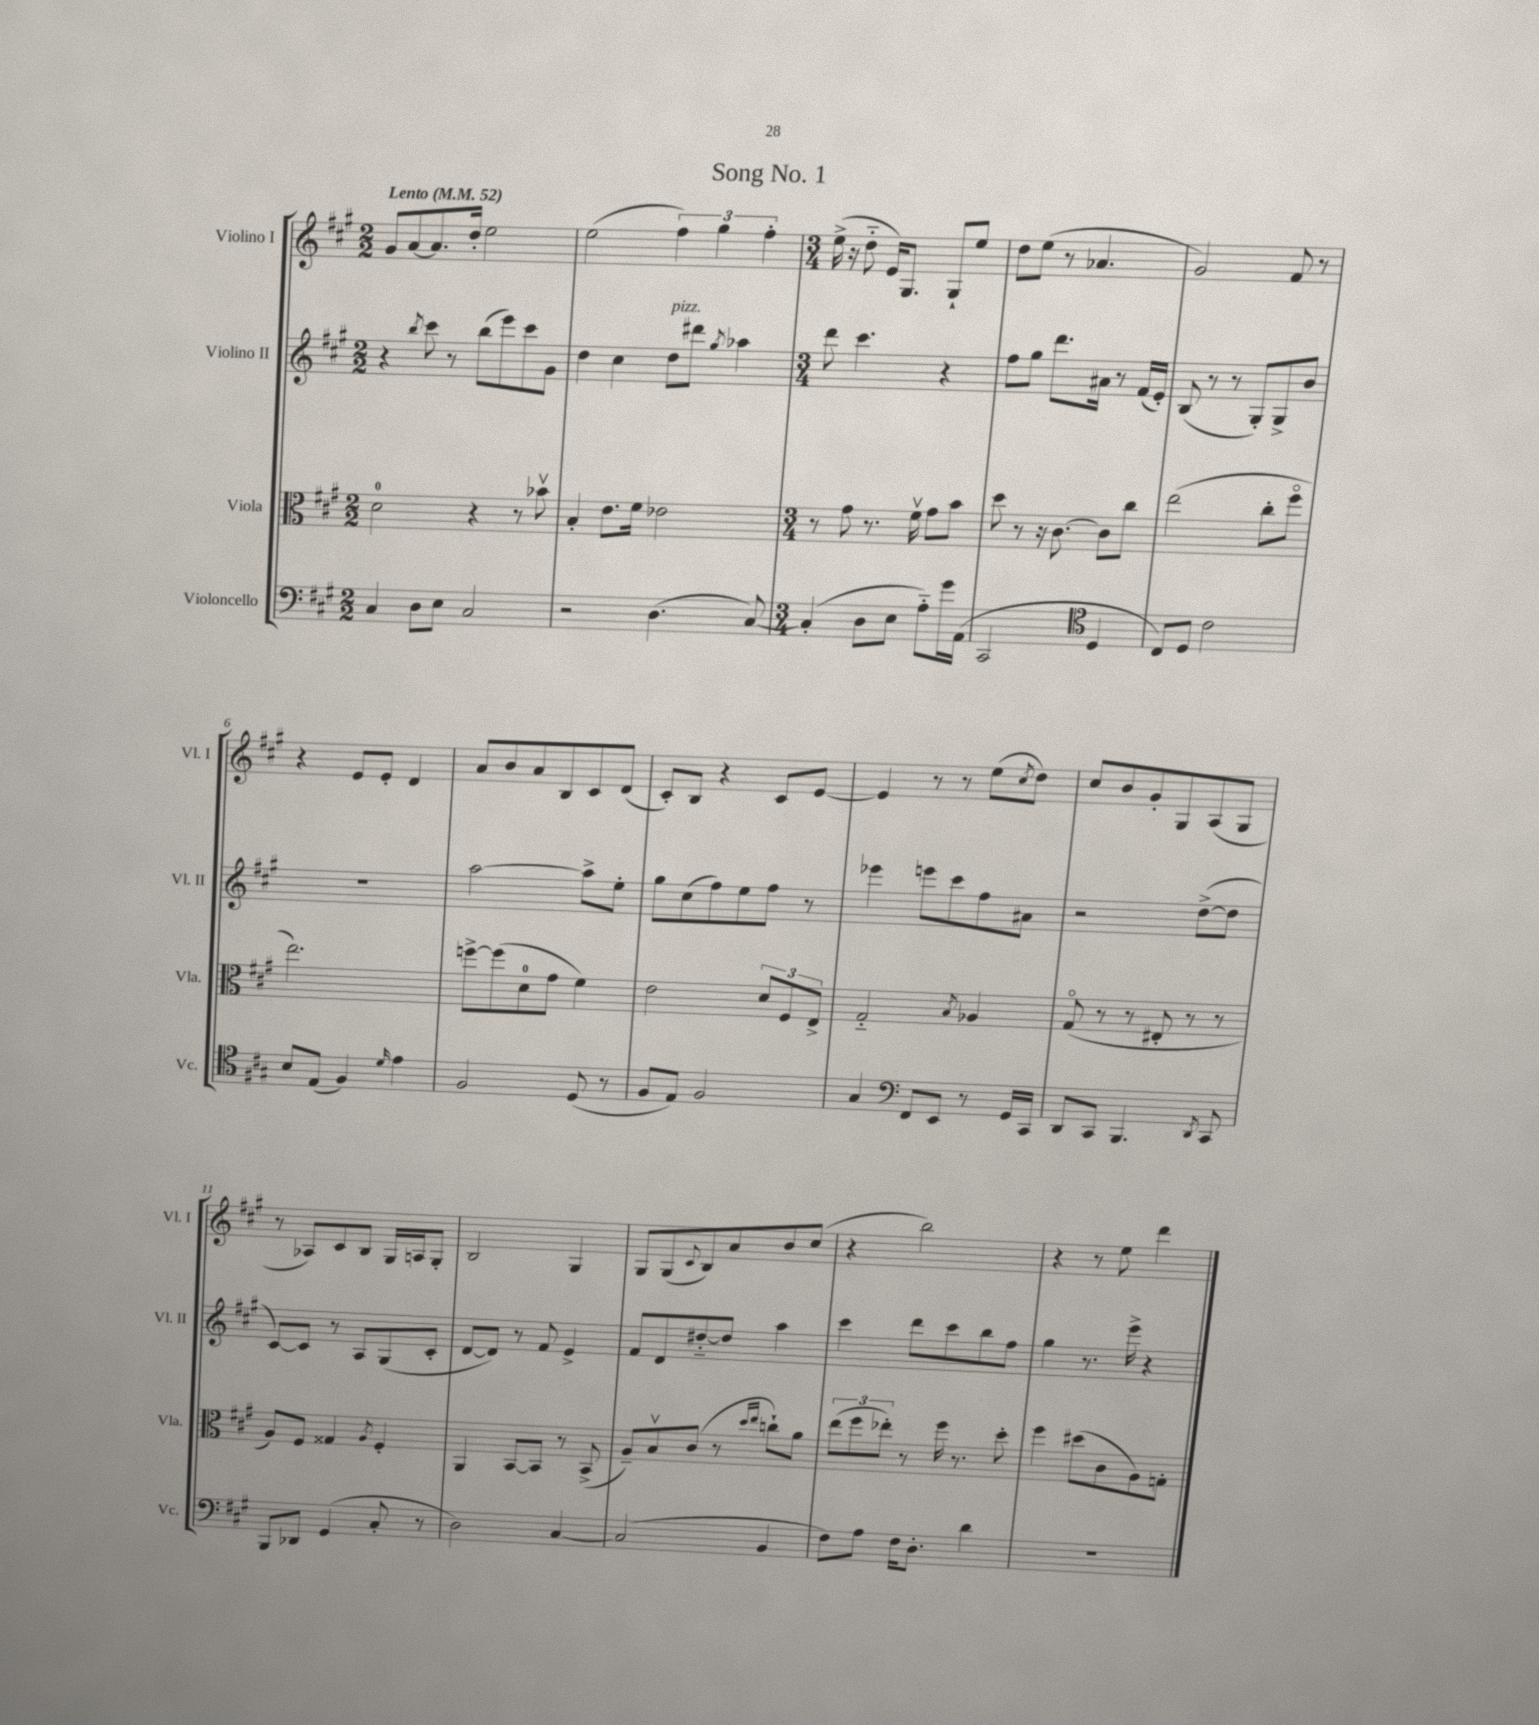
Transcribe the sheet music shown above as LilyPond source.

\header { title = "Song No. 1" }
<<
\new StaffGroup <<
\new Staff = "s0" \with { instrumentName = "Violino I" shortInstrumentName = "Vl. I" } {
    \clef treble \key a \major \numericTimeSignature \time 2/2 \tempo "Lento" 4 = 52
    gis'8 a'8~ a'8. d''16-. e''2 |
    e''2( \tuplet 3/2 { fis''4) gis''4 fis''4-. } |
    \numericTimeSignature \time 3/4 e''16->( r16 d''8-_ e'16) gis8. gis8-! e''8 |
    d''8 e''8( r8 aes'4. |
    gis'2) fis'8 r8 |
    r4 e'8 e'8-. d'4 |
    a'8 b'8 a'8 b8 cis'8 d'8( |
    cis'8-.) b8 r4 cis'8 e'8~ |
    e'4 r8 r8 e''8( \acciaccatura { cis''8 } d''8) |
    cis''8 b'8 gis'8-. gis8 a8( gis8 |
    r8 aes8) cis'8 b8 gis16 a16 gis8-. |
    b2 gis4 |
    gis8 gis8( \appoggiatura { cis'8 } b8) a'8 b'8 cis''8( |
    r4 b''2) |
    r4 r8 e''8 d'''4 \bar "|." |
}
\new Staff = "s1" \with { instrumentName = "Violino II" shortInstrumentName = "Vl. II" } {
    \clef treble \key a \major \numericTimeSignature \time 2/2
    r4 \acciaccatura { b''8 } cis'''8 r8 b''8( e'''8) cis'''8 gis'8 |
    d''4 cis''4 d''8^\markup { \italic "pizz." } dis'''8 \acciaccatura { gis''8 } aes''4 |
    \numericTimeSignature \time 3/4 d'''8 cis'''4. r4 |
    fis''8 gis''8 d'''8. ais'16 r8 fis'16( e'16-.) |
    b8( r8 r8 gis8-.) gis8-> b'8 |
    R2. |
    a''2~ a''8-> e''8-. |
    gis''8 cis''8( fis''8) e''8 fis''8 r8 |
    ees'''4 e'''8 cis'''8 fis''8 ais'8 |
    r2 d''8~->( d''8 |
    cis'8~) cis'8 r8 a8 gis8( cis'8-. |
    d'8~ d'8) r8 fis'8 e'4-> |
    fis'8 d'8 dis''8~-_ dis''8 a''4 |
    cis'''4 d'''8 cis'''8 b''8 fis''8 |
    gis''4 r8. e'''16-> r4 \bar "|." |
}
\new Staff = "s2" \with { instrumentName = "Viola" shortInstrumentName = "Vla." } {
    \clef alto \key a \major \numericTimeSignature \time 2/2
    d'2-0 r4 r8 bes'8\upbow |
    b4-. e'8. fis'16 ees'2 |
    \numericTimeSignature \time 3/4 r8 gis'8 r8. fis'16\upbow gis'8 b'8 |
    d''8 r8 r16 cis'8.~ cis'8 cis''8 |
    e''2( cis''8-. fis''8\flageolet |
    e''2.) |
    f''8~-> f''8( d'8-0 gis'8 fis'4) |
    e'2 \tuplet 3/2 { d'8 fis8 e8-> } |
    gis2-_ \acciaccatura { b8 } aes4 |
    gis8\flageolet( r8 r8 eis8-. r8 r8 |
    a8) fis8 gisis4 \acciaccatura { a8 } fis4-. |
    a,4 b,8~ b,8 r8 b,8->( |
    a8--) b8\upbow cis'8( r8 \grace { d''16 e''16 } c''8-!) a'8 |
    \tuplet 3/2 { e''8( fis''8 ees''8-.) } r8 fis''16 r8. d''8-. |
    fis''4 dis''8( cis'8 a8) g8-. \bar "|." |
}
\new Staff = "s3" \with { instrumentName = "Violoncello" shortInstrumentName = "Vc." } {
    \clef bass \key a \major \numericTimeSignature \time 2/2
    cis4 d8 e8 cis2 |
    r2 d4.( cis8~) |
    \numericTimeSignature \time 3/4 cis4-.( d8 e8 a8-_) gis'16 a,16( |
    cis,2 \clef tenor d4 |
    cis8) d8 cis'2 |
    b8 e8( fis4) \grace { d'16 } e'4 |
    fis2 d8( r8 |
    fis8 e8) fis2 |
    gis4 \clef bass fis,8 e,8 r8 gis,16 cis,16 |
    d,8 cis,8 b,,4. \acciaccatura { d,8 } cis,8 |
    b,,8 des,8 gis,4( cis8-. r8 |
    d2) cis4~ |
    cis2( b,4 |
    fis8) a8 fis16 d8.-. d'4 |
    R2. \bar "|." |
}
>>
>>
